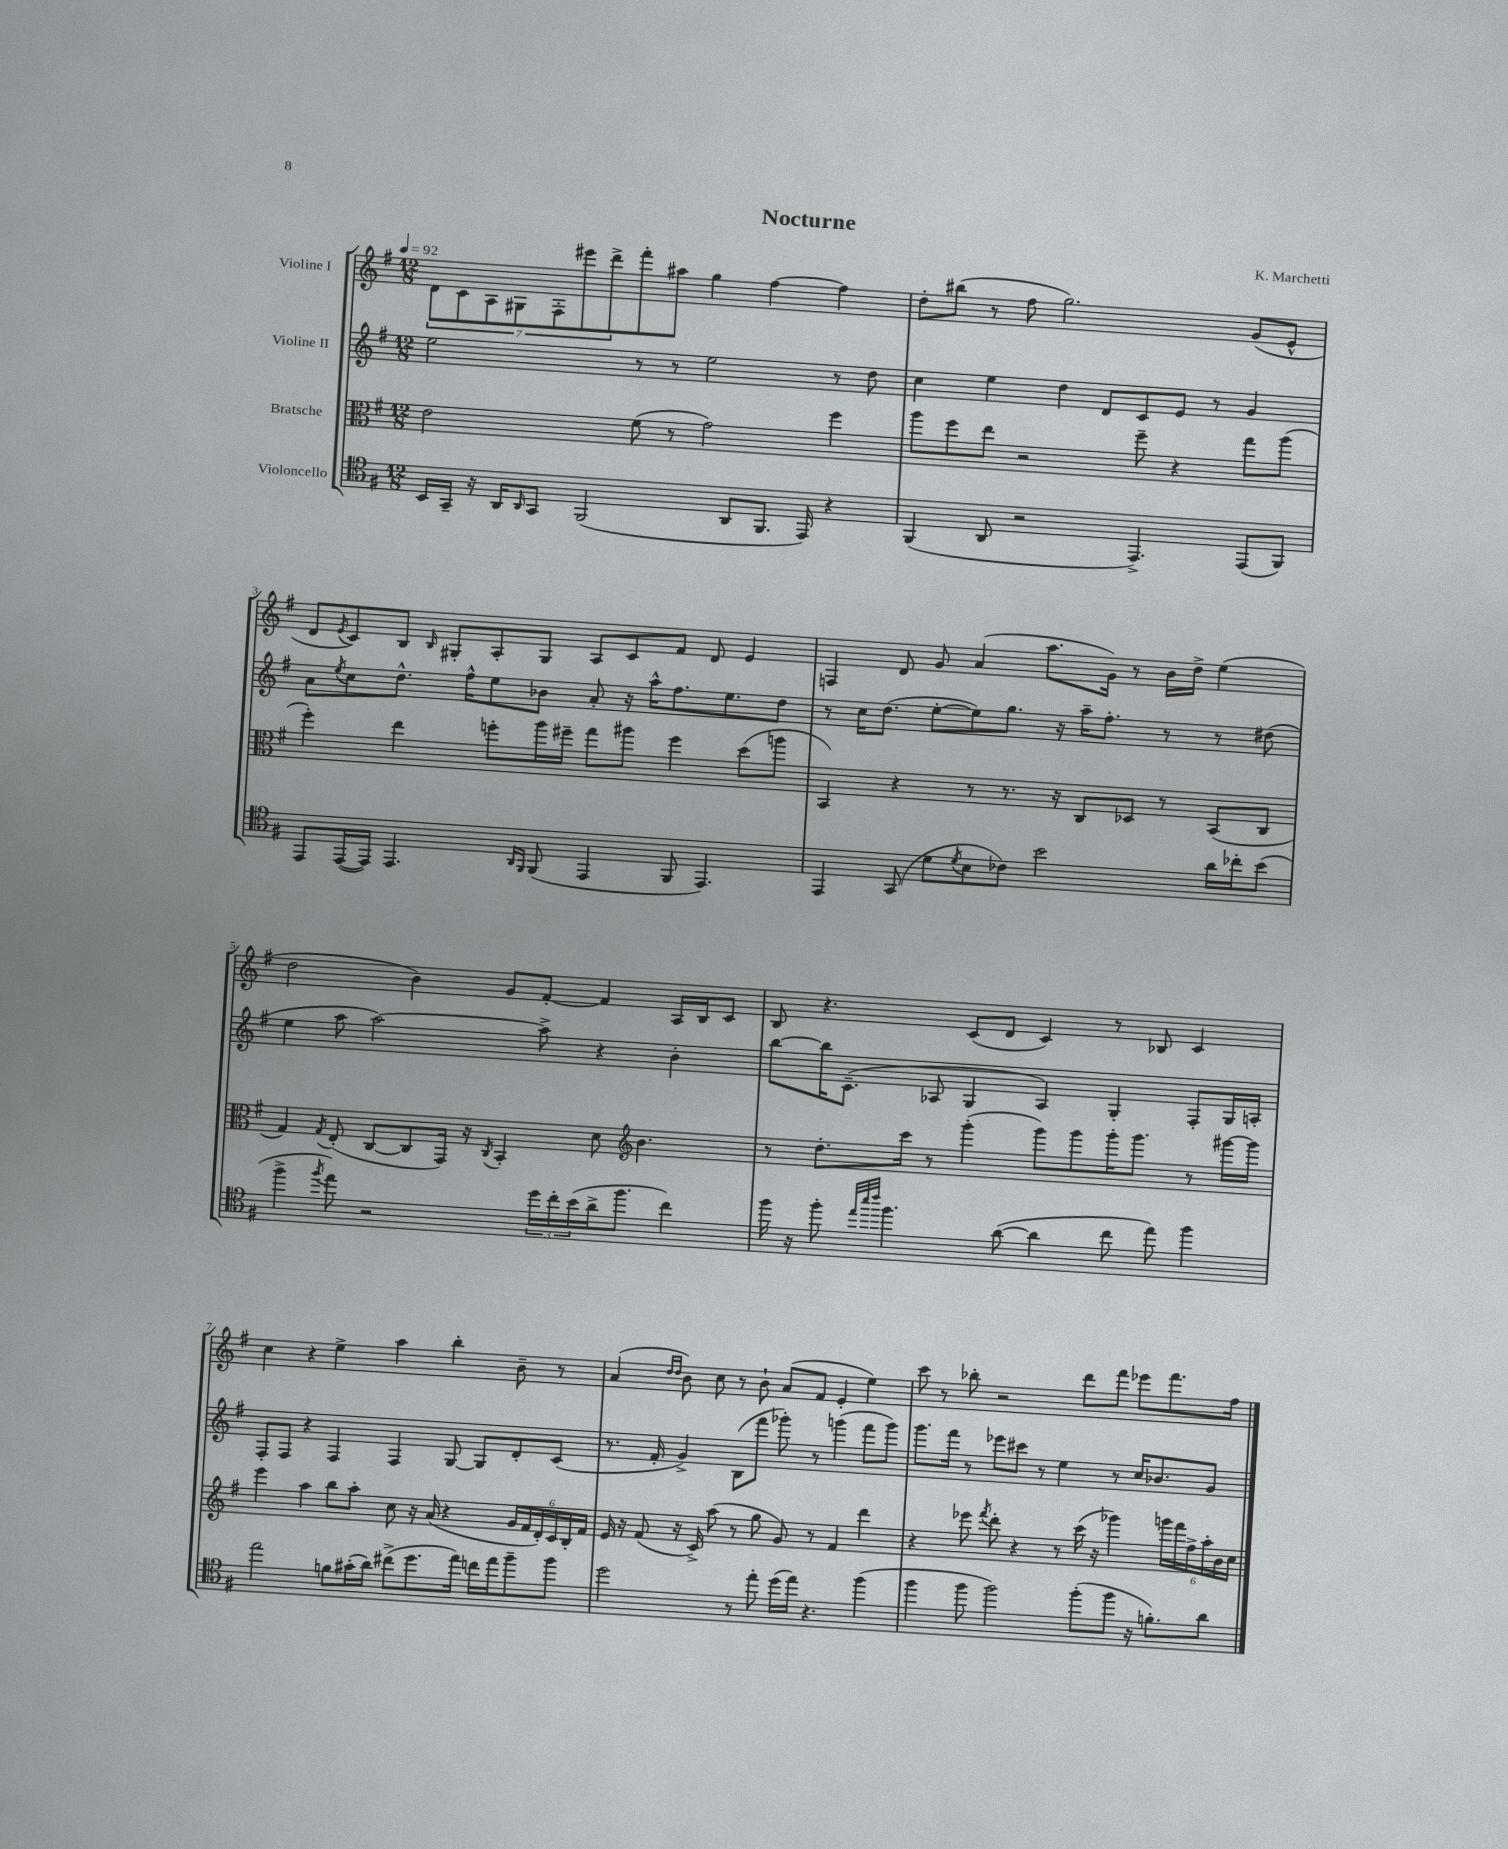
\header { title = "Nocturne" composer = "K. Marchetti" }
<<
\new StaffGroup <<
\new Staff = "s0" \with { instrumentName = "Violine I" } {
    \clef treble \key g \major \numericTimeSignature \time 12/8 \tempo 4 = 92
    \tuplet 7/4 { d'8 c'8 a8 gis8 fis8-. eis'''8 d'''8-> } fis'''8-. ais''8 g''4 fis''4~ fis''4 |
    d''8-. bis''8( r8 fis''8 g''2.) g'8( e'8-^ |
    d'8 \acciaccatura { e'8 } c'8) b8 \grace { b16 } gis8-. a8-. gis8 a8 c'8 fis'8 d'8 e'4 |
    f4 d'8 g'8 a'4( a''8. g'16) r8 b'16 d''16-> e''4( |
    d''2 b'4) g'8 fis'8~-. fis'4 a16 b16 c'8 |
    b8 r4. c'8( d'8 c'4) r8 bes8 c'4 |
    c''4 r4 e''4-> a''4 b''4-. b'8-- r8 |
    a'4( \grace { d''16 d''16 } b'8) c''8 r8 b'8-! a'8( fis'8 e'4-. e''4) |
    c'''8 r8 bes''8-. r2 d'''8 fis'''8 ees'''8 fis'''8. fis''16 \bar "|." |
}
\new Staff = "s1" \with { instrumentName = "Violine II" } {
    \clef treble \key g \major \numericTimeSignature \time 12/8
    e''2 r8 r8 e''2 r8 d''8 |
    c''4 e''4 d''4 d'8 c'8 e'8 r8 g'4 |
    a'8 \acciaccatura { e''8 } c''8 d''8.-^ fis''16-^ e''8 bes'8 a'8-. r16 a''16-^ fis''8. e''8. d''8 |
    r8 c''16 d''8.( e''8~-. e''8) g''8. r16 a''16-- fis''8.-. r8 r8 dis''8( |
    e''4 a''8 a''2~) a''8-> r4 b'4-. |
    b''8~ b''16 c'8.--( aes8 g4 aes4) g4-. fis8-. g16 a16-. |
    fis8-. fis8 r4 fis4 fis4 g8~ g8 d'8-. c'8( |
    r8. fis'16-. g'4->) b8( fis'''8 ges'''8-.) r8 g'''4( fis'''8 g'''8) |
    g'''8. fis'''16 r8 ees'''8 cis'''8 r8 e''4 r8 c''16 bes'8. g'8 \bar "|." |
}
\new Staff = "s2" \with { instrumentName = "Bratsche" } {
    \clef alto \key g \major \numericTimeSignature \time 12/8
    e'2 fis'8( r8 g'2) fis''4 |
    a''8 fis''8 e''8 r2 fis''8-- r4 g''8 a''8( |
    fis''4-.) e''4 f''8-. a''16 fis''16-- g''8 ais''8 fis''4 d''8( a''8 |
    b,4) r4 r8 r8. r16 c8 des8 r8 b,8( c8 |
    g4) \acciaccatura { g8 } e8-.( c8~ c8 g,16) r16 \acciaccatura { c8 } b,4-. d'8 \clef treble b'4. |
    r8 d''8.-. c'''16 r8 g'''4-.( g'''8) g'''8 g'''16-. g'''8. r8 gis'''16~ gis'''16 |
    e'''4 a''4 b''8 a''8-. c''8 r16 a'16( r4 \tuplet 6/4 { g'16 fis'16 d'16-.) c'16 b16-. fis'16 } |
    e'16 r16 fis'8( r16 c'16->) a''8( r8 g''8 g'8) r8 fis'4 d'''4 |
    r4 ees'''8 \acciaccatura { fis'''8 } d'''8-. r4 r8 c'''16( r16 ges'''4) \tuplet 6/4 { g'''16 fis'''16 fis''16-> a''16-. b'16 c''16 } \bar "|." |
}
\new Staff = "s3" \with { instrumentName = "Violoncello" } {
    \clef tenor \key g \major \numericTimeSignature \time 12/8
    b,16 g,16-- r16 a,16 \grace { a,16 } g,8 fis,2( a,8 fis,8. e,16) r4 |
    fis,4( a,8 r2 e,4.->) e,8( fis,8) |
    e,8 e,16~( e,16) e,4. \grace { a,16 fis,16 } fis,8( e,4 fis,8 e,4.) |
    e,4 g,8( d'8 \acciaccatura { d'8 } b8 ces'8) b'2 a'16 ces''16-. b'8( |
    fis''4-> \acciaccatura { fis''8 } e''8) r2 \tuplet 3/2 { d''16 c''16-. b'16( } a'16-> fis''8. c''4) |
    fis''16 r16 fis''8-. \grace { e''32 b''32 c'''32 } fis''4. a'8~( a'4 c''8 e''8) fis''4 |
    e''2 f'8 gis'16-.( a'16) cis''8->( d''8. e''16) c''16 e''16 fis''8-- fis''8 |
    d''2 r8 e''8-. d''16( e''16) r4. fis''4( |
    fis''4 fis''8 fis''2) fis''8-.( fis''8 r16 f'8.-.) a'8 \bar "|." |
}
>>
>>
